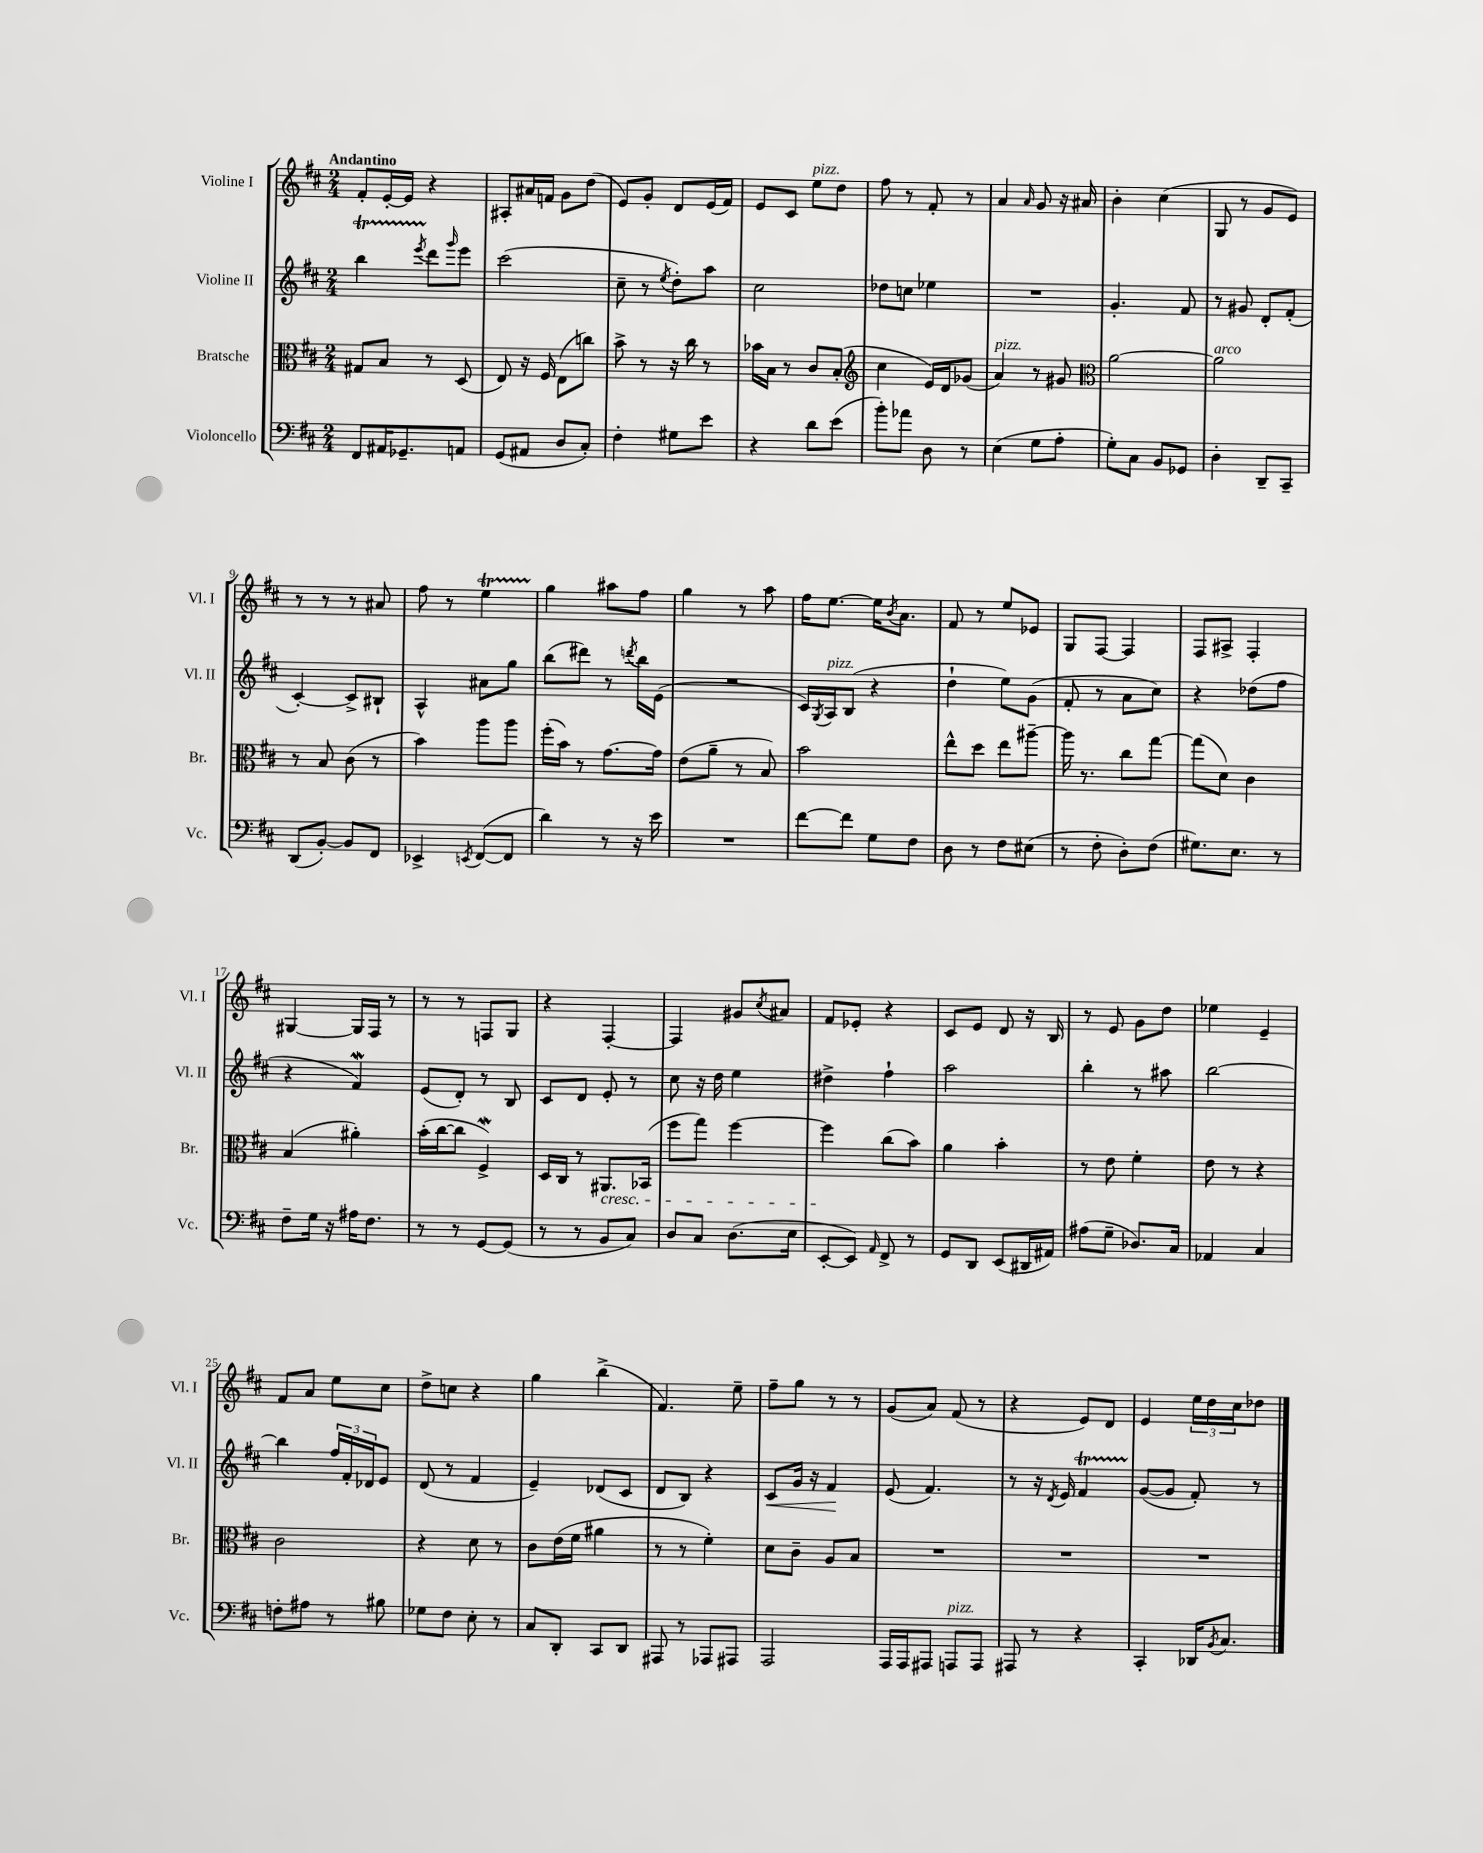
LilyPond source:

<<
\new StaffGroup <<
\new Staff = "s0" \with { instrumentName = "Violine I" shortInstrumentName = "Vl. I" } {
    \clef treble \key d \major \numericTimeSignature \time 2/4 \tempo "Andantino"
    fis'8-. e'16~-. e'16 r4 |
    ais8-. ais'16 f'16 g'8 d''8( |
    e'8) g'8-. d'8 e'16( fis'16) |
    e'8 cis'8 e''8^\markup { \italic "pizz." } d''8 |
    fis''8 r8 fis'8-. r8 |
    a'4 \grace { a'16 } g'8 r16 ais'16 |
    b'4-. cis''4( |
    g8 r8 g'8 e'8) |
    r8 r8 r8 ais'8 |
    fis''8 r8 e''4\startTrillSpan |
    g''4\stopTrillSpan ais''8 fis''8 |
    g''4 r8 a''8 |
    fis''16 e''8.~ e''16 \acciaccatura { b'8 } a'8. |
    fis'8 r8 e''8 ees'8 |
    g8 fis8~ fis4 |
    fis8 ais8-> fis4-. |
    gis4~ gis16 fis16 r8 |
    r8 r8 f8 g8 |
    r4 fis4~-. |
    fis4 gis'8 \acciaccatura { cis''8 } ais'8 |
    fis'8 ees'8-. r4 |
    cis'8 e'8 d'8 r16 b16 |
    r8 e'8 g'8 d''8 |
    ees''4 e'4-- |
    fis'8 a'8 e''8 cis''8 |
    d''8-> c''8 r4 |
    g''4 b''4->( |
    fis'4.) e''8-- |
    fis''8-- g''8 r8 r8 |
    g'8( a'8) fis'8( r8 |
    r4 e'8) d'8 |
    e'4 \tuplet 3/2 { e''16 d''16 cis''16 } des''8 \bar "|." |
}
\new Staff = "s1" \with { instrumentName = "Violine II" shortInstrumentName = "Vl. II" } {
    \clef treble \key d \major \numericTimeSignature \time 2/4
    b''4\startTrillSpan \acciaccatura { e'''8 } d'''8\stopTrillSpan \grace { g'''16 } e'''8 |
    cis'''2( |
    cis''8-- r8 \acciaccatura { e''8 } d''8-.) a''8 |
    cis''2 |
    des''8 c''8 ees''4 |
    R2 |
    g'4.-. fis'8 |
    r8 gis'8 d'8-. fis'8-.( |
    cis'4~-.) cis'8-> bis8-! |
    a4-^ ais'8 g''8 |
    b''8( dis'''8) r8 \acciaccatura { d'''8 } b''16 e'16( |
    R2 |
    cis'16) \acciaccatura { g8 } a16^\markup { \italic "pizz." } b8( r4 |
    d''4-! e''8) g'8( |
    fis'8-. r8 a'8 cis''8) |
    r4 des''8( fis''8 |
    r4 fis'4\mordent) |
    e'8( d'8-.) r8 b8 |
    cis'8 d'8 e'8-. r8 |
    cis''8 r16 d''16 e''4 |
    dis''4-> fis''4-! |
    a''2 |
    b''4-. r8 ais''8 |
    b''2~ |
    b''4 \tuplet 3/2 { fis''16 fis'16-. des'16 } e'8 |
    d'8( r8 fis'4 |
    e'4--) des'8( cis'8 |
    d'8 b8) r4 |
    cis'8\< g'16 r16 fis'4\! |
    e'8( fis'4.) |
    r8 r16 \acciaccatura { d'8 } e'16 fis'4\startTrillSpan |
    g'8~\stopTrillSpan( g'8 fis'8-.) r8 \bar "|." |
}
\new Staff = "s2" \with { instrumentName = "Bratsche" shortInstrumentName = "Br." } {
    \clef alto \key d \major \numericTimeSignature \time 2/4
    gis8 b8 r8 d8( |
    e8) r16 fis16 e8( c''8) |
    b'8-> r8 r16 cis''16 r8 |
    bes'16 b16 r8 cis'8 b8-.( |
    \clef treble cis''4 e'16) d'16 ges'8( |
    a'4^\markup { \italic "pizz." }) r8 gis'8 |
    \clef alto a'2~ |
    a'2^\markup { \italic "arco" } |
    r8 b8 cis'8( r8 |
    b'4) a''8 a''8 |
    fis''16-.( b'16) r8 g'8.~ g'16 |
    e'8( a'8-- r8 b8) |
    b'2 |
    e''8-^ d''8 e''8 ais''8~-- |
    ais''16 r8. cis''8 g''8~ |
    g''8( d'8) cis'4 |
    b4( ais'4-.) |
    b'16-.( cis''16~ cis''8 fis4->\mordent) |
    d16 cis16 r8 ais,8.\cresc bes,16( |
    fis''8 g''8) fis''4~ |
    fis''4\! cis''8( b'8) |
    a'4 b'4-. |
    r8 e'8 fis'4-. |
    e'8 r8 r4 |
    cis'2 |
    r4 d'8 r8 |
    cis'8 e'16( fis'16 ais'4 |
    r8 r8 fis'4-.) |
    d'8 cis'8-- a8 b8 |
    R2 |
    R2 |
    R2 \bar "|." |
}
\new Staff = "s3" \with { instrumentName = "Violoncello" shortInstrumentName = "Vc." } {
    \clef bass \key d \major \numericTimeSignature \time 2/4
    fis,8 ais,16 ges,8.-- a,8 |
    g,8( ais,8 d8 cis8-.) |
    fis4-. gis8 e'8 |
    r4 d'8 e'8( |
    b'8-.) aes'8 d8 r8 |
    e4( g8 a8-. |
    g8-.) cis8 b,8 ges,8 |
    d4-. d,8-- cis,8-- |
    d,8( b,8~-.) b,8 fis,8 |
    ees,4-> \acciaccatura { e,8 } fis,8~( fis,8 |
    d'4) r8 r16 e'16 |
    R2 |
    fis'8~ fis'8 g8 fis8 |
    d8 r8 fis8 eis8( |
    r8 fis8-. d8-.) fis8( |
    gis8.) e8. r8 |
    fis8-- g16 r16 ais16 fis8. |
    r8 r8 g,8~ g,8( |
    r8 r8 b,8 cis8) |
    d8 cis8 d8.( e16 |
    e,8~-. e,8) \grace { a,16 } fis,8-> r8 |
    g,8 d,8 e,8( dis,16 ais,16) |
    ais8( g8-- des8.) cis16 |
    aes,4 cis4 |
    f8-. ais8 r8 bis8 |
    ges8 fis8 e8-. r8 |
    cis8 d,8-. cis,8 d,8 |
    ais,,8 r8 aes,,8 ais,,8 |
    a,,2 |
    a,,16 a,,16 ais,,8 a,,8^\markup { \italic "pizz." } a,,8 |
    ais,,8 r8 r4 |
    cis,4-. des,16 \acciaccatura { b,8 } cis8. \bar "|." |
}
>>
>>
